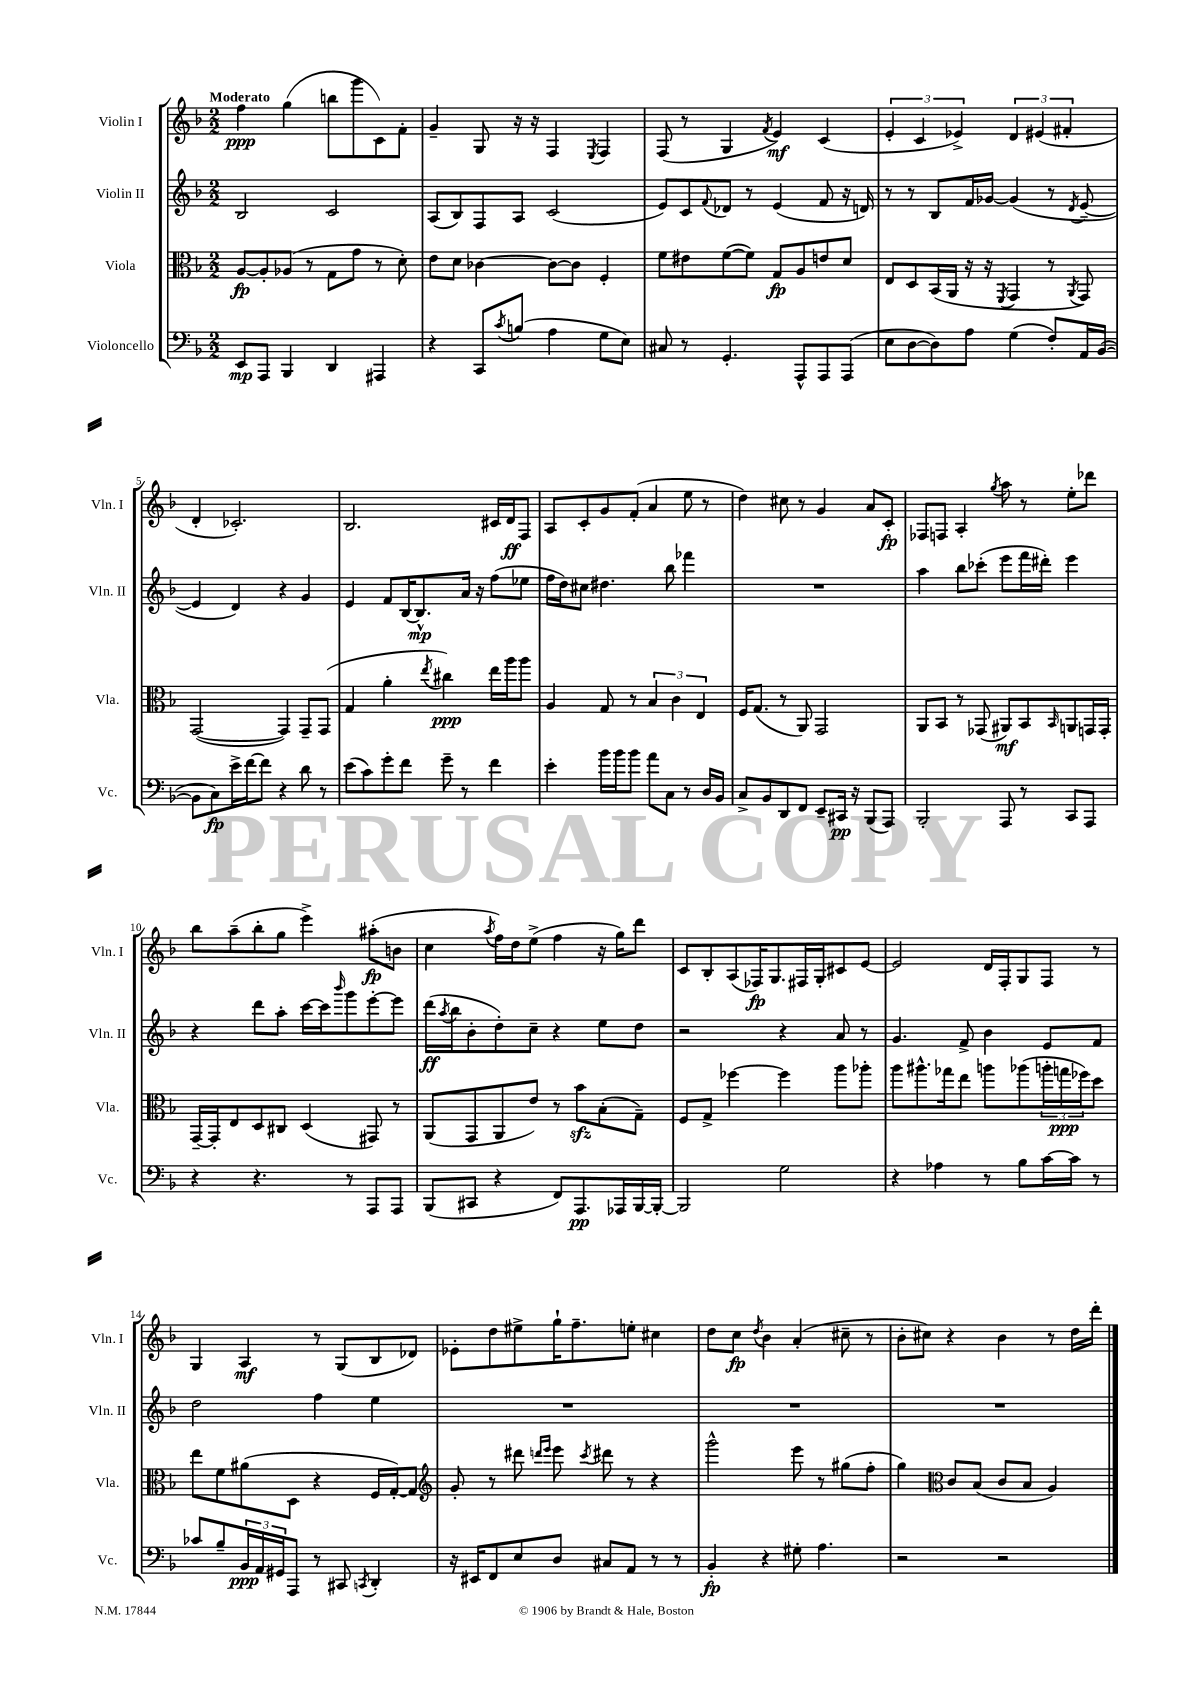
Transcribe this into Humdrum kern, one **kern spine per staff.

**kern	**kern	**kern	**kern
*staff4	*staff3	*staff2	*staff1
*clefF4	*clefC3	*clefG2	*clefG2
*k[b-]	*k[b-]	*k[b-]	*k[b-]
*M2/2	*M2/2	*M2/2	*M2/2
8EE	[8A	2B-	4ff
8AAA	8A']	.	.
4BBB-	(8A-	.	(4gg
.	8r	.	.
4DD	8G	2c	8bb
.	8g	.	8ggg
4AAA#	8r	.	8c)
.	8d')	.	8f'
=	=	=	=
4r	8e	(8A	4g~
.	8d	8B-)	.
8CC	[4c-	8F	8G
8qc	.	.	.
(8B	.	8A	16r
.	.	.	16r
4A	8c-_	(2c	4F
.	8c-]	.	.
.	.	.	8qE
8G	4F'	.	4F
8E)	.	.	.
=	=	=	=
8C#	8f	8e)	(8F
8r	8e#	8c	8r
.	.	8qqf	.
4.GG'	([8f	8d-	4G
.	8f])	8r	.
.	.	.	8qf
.	8G	(4e	4e)
8AAA^^	8A	.	.
8AAA	8e	8f	(4c
(8AAA	8d	16r	.
.	.	16d)	.
=	=	=	=
8E	8E	8r	6e'
[8D	8D	8r	.
.	.	.	6c
8D])	(16BB-	8B-	.
.	16AA	.	.
.	.	.	6e-^)
8A	16r	16f	.
.	16r	[16g-	.
.	8qFF	.	.
(4G	4GG	(4g-]	6d
.	.	.	(6e#
8F')	8r	8r	.
.	.	.	6f#'
.	8qAA	8qd	.
16AA	8GG)	[8e~	.
([16BB-	.	.	.
=	=	=	=
8BB-]	([2GG	4e]	4d'
8C)	.	.	.
16e^	.	4d)	2.c-')
[16f	.	.	.
8f]	.	.	.
4r	4GG])	4r	.
8d	8GG~	4g	.
8r	(8GG	.	.
=	=	=	=
(8e	4G	4e	2.B-
8c)	.	.	.
8g'	4a'	8f	.
8f	.	[16B-	.
.	.	8.B-^^]	.
.	8qee	.	.
8g~	4cc#)	.	.
8r	.	16a	.
.	.	16r	.
4f	16ee	(8ff	16c#
.	16aa	.	16d
.	8aa	8ee-	8F
=	=	=	=
4e'	4A	16ff	8A
.	.	16dd)	.
.	.	8cc#	8c'
16b-	8G	4.dd#	8g
16b-	.	.	.
8b-	8r	.	(8f'
8a	6B-	.	4a
8C	.	8bb-	.
.	6c	.	.
8r	.	4fff-	8ee
.	6E	.	.
16D	.	.	8r
16BB-	.	.	.
=	=	=	=
8C^	16F	1r	4dd)
.	(8.G	.	.
8BB-	.	.	.
8DD	8r	.	8cc#
8FF	8AA)	.	8r
8EE~	2GG	.	4g
16CC#	.	.	.
16r	.	.	.
(8BBB-	.	.	8a
8AAA)	.	.	8c'
=	=	=	=
2BBB-'	8AA	4aa	8F-
.	8BB-	.	8F
.	8r	8bb-	4A'
.	(8GG-	(8ccc-'	.
.	.	.	8qgg
8AAA	8AA#)	8eee	8aa
8r	8BB-	16fff	8r
.	.	16ddd#')	.
.	16qqBB-	.	.
8CC	8AA	4eee	8ee'
8AAA	16GG	.	8ddd-
.	16GG'	.	.
=	=	=	=
4r	[16GG~	4r	8bb-
.	16GG']	.	.
.	8E	.	(8aa~
4.r	8D	8ddd	8bb-'
.	8C#	8aa'	8gg
.	(4D	[16ccc	4eee^)
.	.	16ccc]	.
.	.	16qqbbb-	.
8r	.	8ggg	.
8AAA	8GG#)	[8eee'	(8aa#'
8AAA	8r	8eee]	8b
=	=	=	=
(8BBB-	(8AA	(16ddd	4cc
.	.	8qaa	.
.	.	16bb-	.
8CC#	8GG	8b-'	.
.	.	.	8qaa
4r	8AA	8dd')	16ff)
.	.	.	16dd
.	8e)	8cc~	(8ee^
8FF)	8r	4r	4ff
8.AAA	8b-	.	.
.	(8B-'	8ee	16r
16AAA-	.	.	16gg)
[16BBB-	8G~)	8dd	8ddd
16BBB-'_	.	.	.
=	=	=	=
2BBB-]	8F	2r	8c
.	8G^	.	8B-'
.	[4ff-	.	(8A
.	.	.	16F-)
.	.	.	8.G
2G	4ff-]	4r	.
.	.	.	16F#
.	.	.	16G'
.	8aa	8a	8c#
.	8aa-'	8r	[8e
=	=	=	=
4r	8aa	4.g	2e]
.	8.aa#^^	.	.
4A-	.	.	.
.	16gg-	.	.
.	8ee	8f^	.
8r	8aa	4b-	16d
.	.	.	16F'
8B-	(8aa-	.	8G
[16c	24aa'	8e	8F
.	24gg	.	.
16c]	.	.	.
.	24ff-)	.	.
8r	8dd	8f	8r
=	=	=	=
8c-	8ee	2dd	4G
8B-~	8f	.	.
24BB-	(8a#	.	4A
24AA	.	.	.
24GG#	.	.	.
8AAA	8D	.	.
8r	4r	4ff	8r
8CC#	.	.	(8G
8qCC	.	.	.
4DD'	16F	4ee	8B-
.	[16G')	.	.
.	8G]	.	8d-)
=	=	=	=
*	*clefG2	*	*
16r	8g'	1r	8e-'
16EE#	.	.	.
8FF	8r	.	8dd
8E	8ddd#	.	8ee#^
.	16qqddd	.	.
.	16qqeee	.	.
8D	8eee	.	16gg`
.	.	.	8.ff~
.	8qccc	.	.
8C#	8ddd#	.	.
8AA	8r	.	8ee'
8r	4r	.	4cc#
8r	.	.	.
=	=	=	=
4BB-'	2ggg^^	1r	8dd
.	.	.	8cc
.	.	.	8qdd
4r	.	.	4b-
8G#'	8eee	.	(4a'
4.A	8r	.	.
.	(8gg#	.	8cc#~
.	8ff'	.	8r
=	=	=	=
2r	4gg)	1r	8b-'
.	.	.	8cc#)
*	*clefC3	*	*
.	8c	.	4r
.	(8B-	.	.
2r	8c	.	4b-
.	8B-	.	.
.	4A)	.	8r
.	.	.	16dd
.	.	.	16ddd'
==	==	==	==
*-	*-	*-	*-
